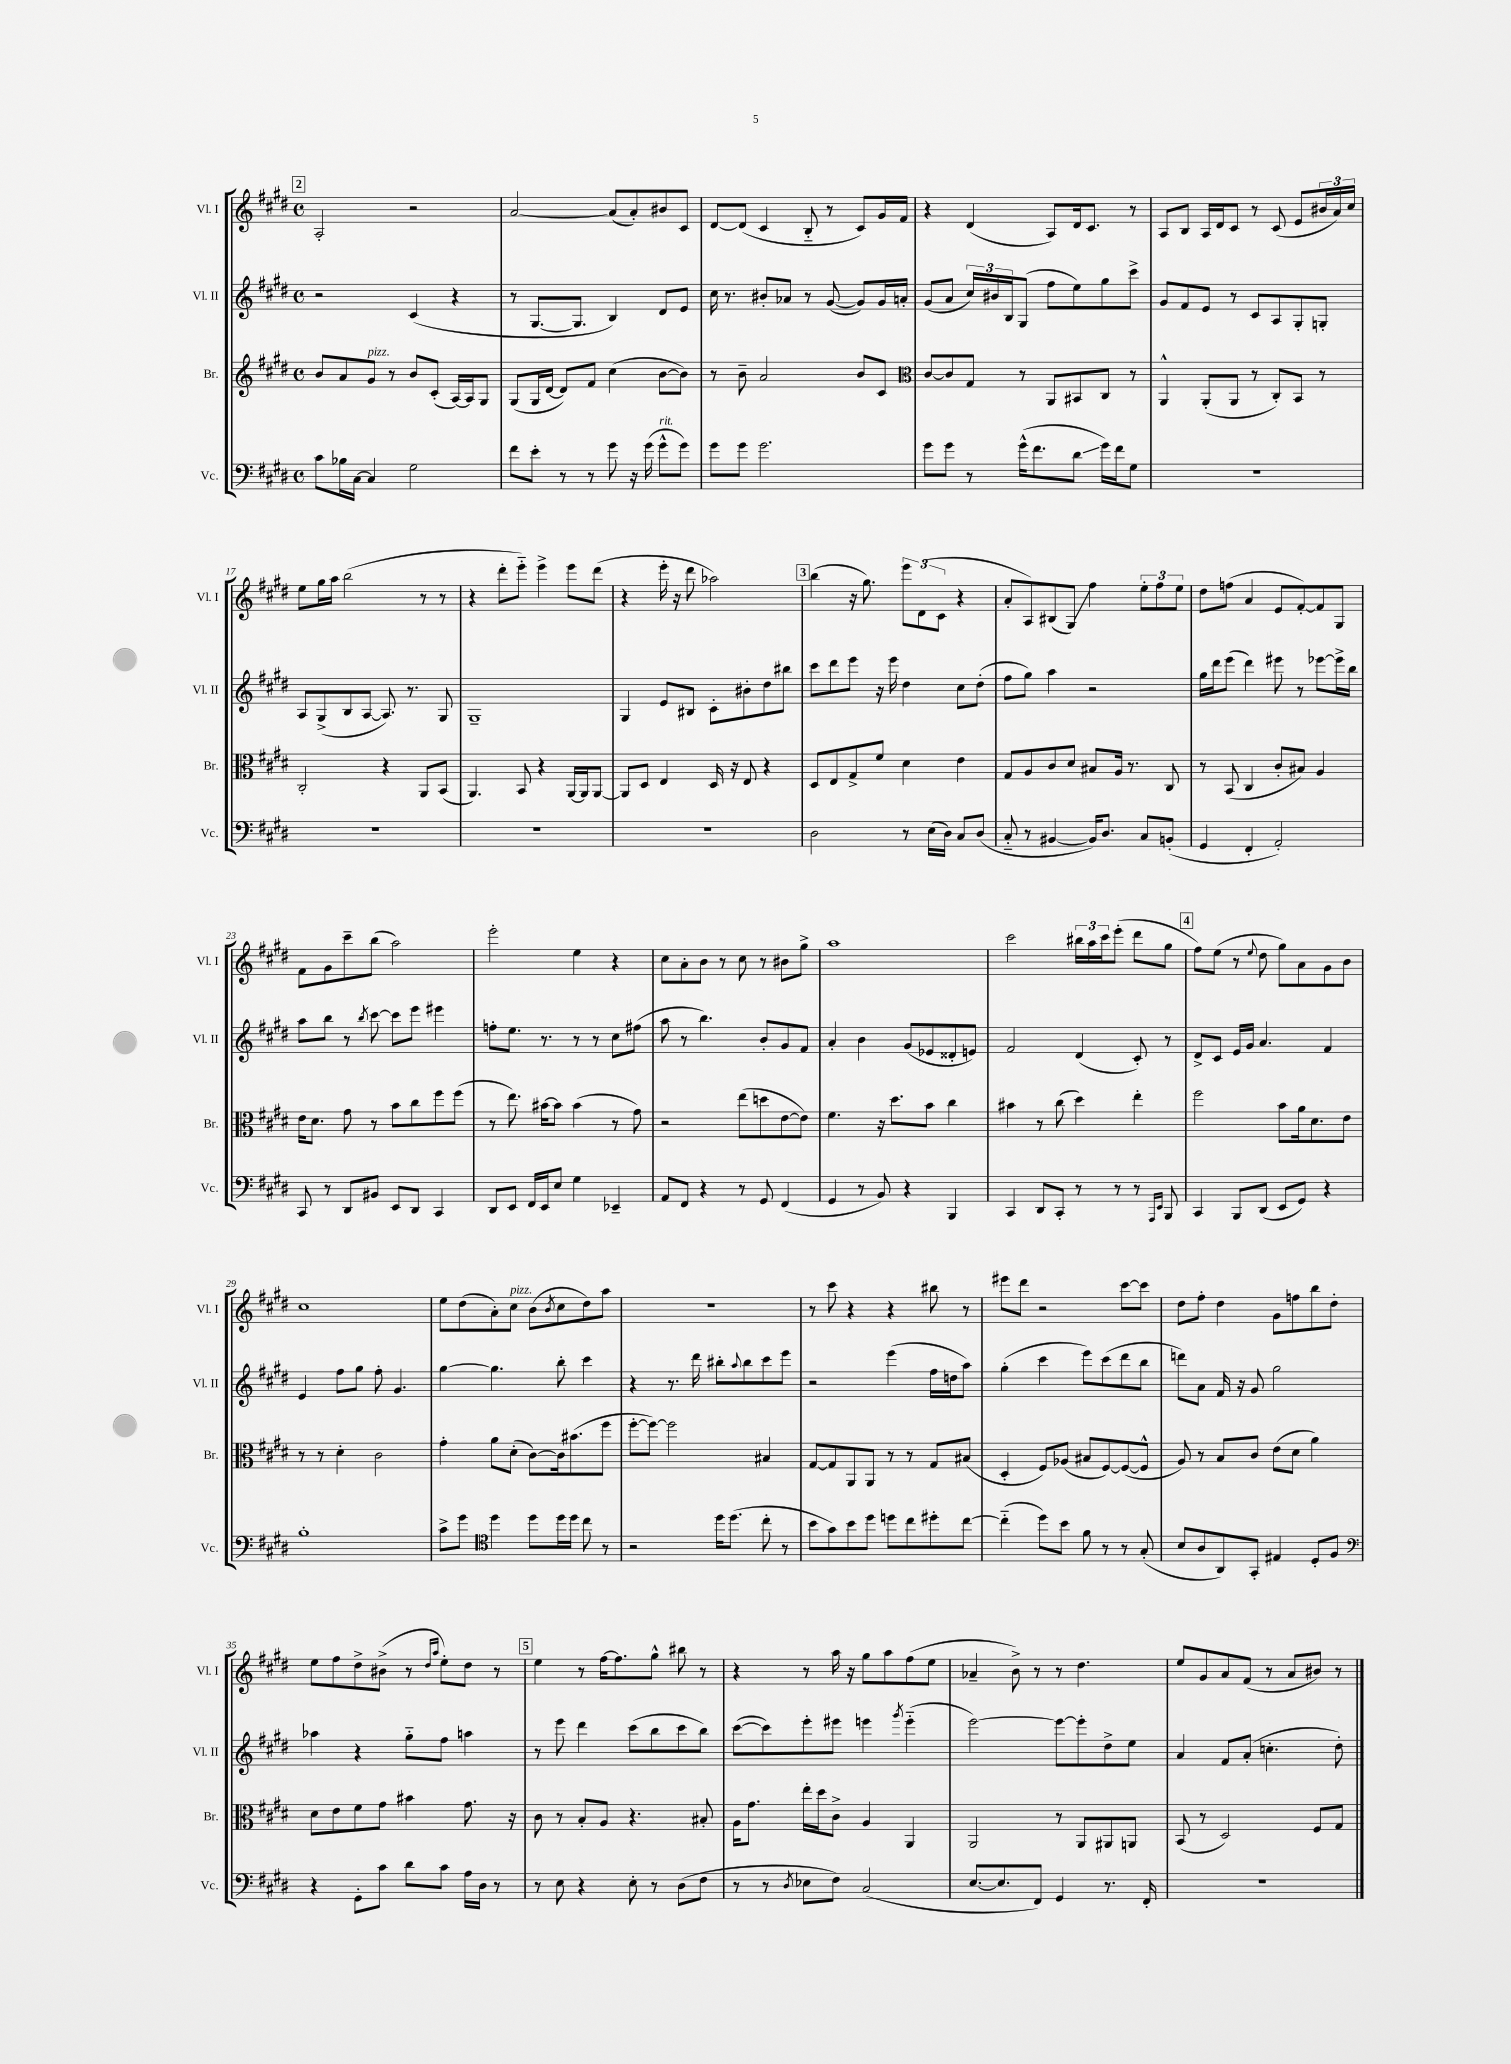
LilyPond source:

<<
\new StaffGroup <<
\new Staff = "s0" \with { instrumentName = "Vl. I" shortInstrumentName = "Vl. I" } {
    \clef treble \key e \major \defaultTimeSignature \time 4/4
    \mark \markup { \box "2" } a2-. r2 |
    a'2~ a'8( a'8-.) bis'8 cis'8 |
    dis'8~ dis'8( cis'4 b8-_ r8 cis'8) gis'16 fis'16 |
    r4 dis'4( a8) dis'16 cis'8. r8 |
    a8 b8 a16 dis'16 cis'8 r8 cis'8( e'8 \tuplet 3/2 { bis'16 a'16) cis''16 } |
    e''8 gis''16 a''16 b''2( r8 r8 |
    r4 dis'''8-. e'''8-_) e'''4-> e'''8 dis'''8( |
    r4 e'''16-. r16 dis'''8 aes''2) |
    \mark \markup { \box "3" } b''4( r16 gis''8.) \tuplet 3/2 { e'''8 dis'8( cis'8 } r4 |
    a'8-. a8) bis8( gis8\glissando) fis''4 \tuplet 3/2 { e''8-. fis''8 e''8 } |
    dis''8 f''8( a'4 e'8 fis'8~-.) fis'8 gis8 |
    fis'8 gis'8 cis'''8-- b''8( a''2) |
    e'''2-. e''4 r4 |
    cis''8 a'8-. b'8 r8 cis''8 r8 bis'8 gis''8-> |
    a''1 |
    cis'''2 \tuplet 3/2 { bis''16 a''16 cis'''16 } e'''8-.( dis'''8 gis''8 |
    \mark \markup { \box "4" } fis''8) e''8( r8 \appoggiatura { e''8 } dis''8 gis''8) a'8 gis'8 b'8 |
    cis''1 |
    e''8 dis''8( a'8-.) cis''8^\markup { \italic "pizz." } b'8( \acciaccatura { b'8 } cis''8 dis''8) a''8 |
    r1 |
    r8 cis'''8 r4 r4 bis''8 r8 |
    eis'''8 dis'''8 r2 cis'''8~ cis'''8 |
    dis''8 fis''8-. dis''4 gis'8 f''8 b''8 dis''8-. |
    e''8 fis''8 dis''8-> bis'8->( r8 \grace { dis''16 a''16 } e''8-.) dis''8 r8 |
    \mark \markup { \box "5" } e''4 r8 fis''16~ fis''8. gis''8-^ bis''8 r8 |
    r4 r8 a''16 r16 gis''8 a''8 fis''8( e''8 |
    aes'4-- b'8->) r8 r8 dis''4. |
    e''8 gis'8 a'8 fis'8( r8 a'8 bis'8) r8 \bar "|." |
}
\new Staff = "s1" \with { instrumentName = "Vl. II" shortInstrumentName = "Vl. II" } {
    \clef treble \key e \major \defaultTimeSignature \time 4/4
    \mark \markup { \box "2" } r2 cis'4( r4 |
    r8 gis8.~ gis8. b4) dis'8 e'8 |
    cis''16 r8. bis'8-. aes'8 r8 gis'8~( gis'8) gis'16 a'16-. |
    gis'8( a'8 \tuplet 3/2 { cis''16) bis'16 b16 } gis8( fis''8 e''8) gis''8 cis'''8-> |
    gis'8 fis'8 e'8 r8 cis'8 a8 gis8-. g8-. |
    a8 gis8->( b8 a8~ a8.) r8. gis8 |
    gis1-- |
    gis4 e'8 bis8 cis'8-. bis'8-. dis''8 bis''8 |
    \mark \markup { \box "3" } cis'''8 dis'''8 e'''8 r16 e'''16 dis''4 cis''8 dis''8-.( |
    fis''8 gis''8) a''4 r2 |
    gis''16 dis'''16 e'''8( dis'''4) eis'''8 r8 ees'''8~ ees'''16-> b''16 |
    a''8 b''8 r8 \acciaccatura { b''8 } cis'''8~ cis'''8 e'''8 eis'''4 |
    f''8-. e''8. r8. r8 r8 cis''8 fis''8( |
    a''8 r8 b''4.) b'8-. gis'8 fis'8 |
    a'4-. b'4 gis'8( ees'8 disis'8-. e'8) |
    fis'2 dis'4( cis'8-.) r8 |
    \mark \markup { \box "4" } dis'8-> cis'8 e'16 gis'16 a'4. fis'4 |
    e'4 fis''8 gis''8 fis''8-. gis'4. |
    gis''4~ gis''4. b''8-. cis'''4 |
    r4 r8. dis'''16 bis''8-. \appoggiatura { a''8 } bis''8 cis'''8 e'''8 |
    r2 e'''4( fis''16 d''16 a''8) |
    gis''4-.( cis'''4 e'''8) cis'''8( dis'''8 b''8 |
    d'''8) a'8 fis'16 r16 gis'8 gis''2 |
    aes''4 r4 gis''8-_ fis''8 a''4 |
    \mark \markup { \box "5" } r8 e'''8 dis'''4 cis'''8( b''8 cis'''8 b''8) |
    cis'''8~( cis'''8) e'''8-. eis'''8 e'''4 \acciaccatura { gis'''8 } e'''4-_( |
    e'''2~) e'''8~ e'''8-. dis''8-> e''8 |
    a'4 fis'8 a'8-.( c''4.-. dis''8-.) \bar "|." |
}
\new Staff = "s2" \with { instrumentName = "Br." shortInstrumentName = "Br." } {
    \clef treble \key e \major \defaultTimeSignature \time 4/4
    \mark \markup { \box "2" } b'8 a'8 gis'8^\markup { \italic "pizz." } r8 b'8 cis'8-.( a16~) a16 gis8 |
    gis8( gis16 dis'16~ dis'8) fis'8 cis''4( b'8~ b'8) |
    r8 b'8-- a'2 b'8 cis'8 |
    \clef alto cis'8~ cis'8 gis8 r8 a,8 bis,8 cis8 r8 |
    a,4-^ a,8-.( a,8 r8 cis8-.) b,8 r8 |
    cis2-. r4 a,8 b,8( |
    a,4.) b,8 r4 a,16~ a,16 a,8~ |
    a,8 dis8 e4 dis16 r16 e8 r4 |
    \mark \markup { \box "3" } dis8 e8 gis8-> fis'8 dis'4 e'4 |
    gis8 a8 cis'8 dis'8 bis8 a16 r8. cis8 |
    r8 b,8( cis4 cis'8-. bis8) a4 |
    e'16 dis'8. gis'8 r8 b'8 cis''8 fis''8 fis''8( |
    r8 e''8.) bis'16~ bis'8 bis'4( r8 gis'8) |
    r2 e''8( d''8 e'8~ e'8) |
    fis'4. r16 dis''8. b'8 cis''4 |
    bis'4 r8 cis''8( dis''4) e''4-. |
    \mark \markup { \box "4" } fis''2 b'8 a'16 dis'8. e'8 |
    r8 r8 dis'4-. cis'2 |
    gis'4-. a'8 dis'8-.( cis'8~) cis'16 bis'8.( fis''8 |
    fis''8~-. fis''8~) fis''2 bis4 |
    gis8~ gis8 a,8 a,8 r8 r8 gis8 bis8( |
    dis4-. fis8) aes8( bis8 fis8~) fis8~( fis8-^ |
    a8) r8 b8 cis'8 e'8( dis'8 a'4) |
    dis'8 e'8 fis'8 gis'8 bis'4 gis'8. r16 |
    \mark \markup { \box "5" } cis'8 r8 b8-. a8 r4. bis8-. |
    a16 gis'8. e''16-. dis''16 cis'8-> a4 a,4 |
    a,2 r8 a,8 ais,8 a,8 |
    b,8( r8 dis2) fis8 gis8 \bar "|." |
}
\new Staff = "s3" \with { instrumentName = "Vc." shortInstrumentName = "Vc." } {
    \clef bass \key e \major \defaultTimeSignature \time 4/4
    \mark \markup { \box "2" } cis'8 bes16 cis16~ cis4 gis2 |
    fis'8 e'8-. r8 r8 gis'8 r16 gis'16( gis'8-^^\markup { \italic "rit." } gis'8) |
    gis'8 gis'8 gis'2. |
    gis'8 gis'8 r8 gis'16-^( fis'8. dis'8\glissando gis'16) fis'16 gis8 |
    R1 |
    R1 |
    R1 |
    R1 |
    \mark \markup { \box "3" } dis2 r8 e16( dis16) cis8 dis8( |
    cis8-_ r8 bis,4~ bis,16) dis8. cis8 b,8-.( |
    gis,4 fis,4-. a,2-.) |
    cis,8 r8 dis,8 bis,8 e,8 dis,8 cis,4 |
    dis,8 e,8 fis,16 e,16 e8 gis4 ees,4-- |
    a,8 fis,8 r4 r8 gis,8 fis,4( |
    gis,4 r8 b,8) r4 b,,4 |
    cis,4 dis,8 cis,8-. r8 r8 r8 \grace { a,,16 e,16 } b,,8 |
    \mark \markup { \box "4" } cis,4 b,,8 dis,8( e,8 gis,8) r4 |
    b1-. |
    cis'8-> gis'8 \clef tenor dis''4 dis''8 dis''16 dis''16 cis''8 r8 |
    r2 dis''16 dis''8.( cis''8-. r8 |
    b'8 gis'8) b'8 dis''8 d''8 cis''8 dis''8-. cis''8~ |
    cis''4-_( dis''8) b'8 fis'8 r8 r8 gis8-.( |
    b8 a8 a,8) gis,8-. eis4 dis8-. fis8 |
    \clef bass r4 gis,8-. cis'8 dis'8 cis'8 a16 dis16 r8 |
    \mark \markup { \box "5" } r8 e8 r4 e8-. r8 dis8( fis8 |
    r8 r8 \acciaccatura { dis8 } ees8 fis8) cis2( |
    e8.~ e8. fis,8) gis,4 r8. fis,16-. |
    R1 \bar "|." |
}
>>
>>
\layout { \context { \Score currentBarNumber = #12 } }
